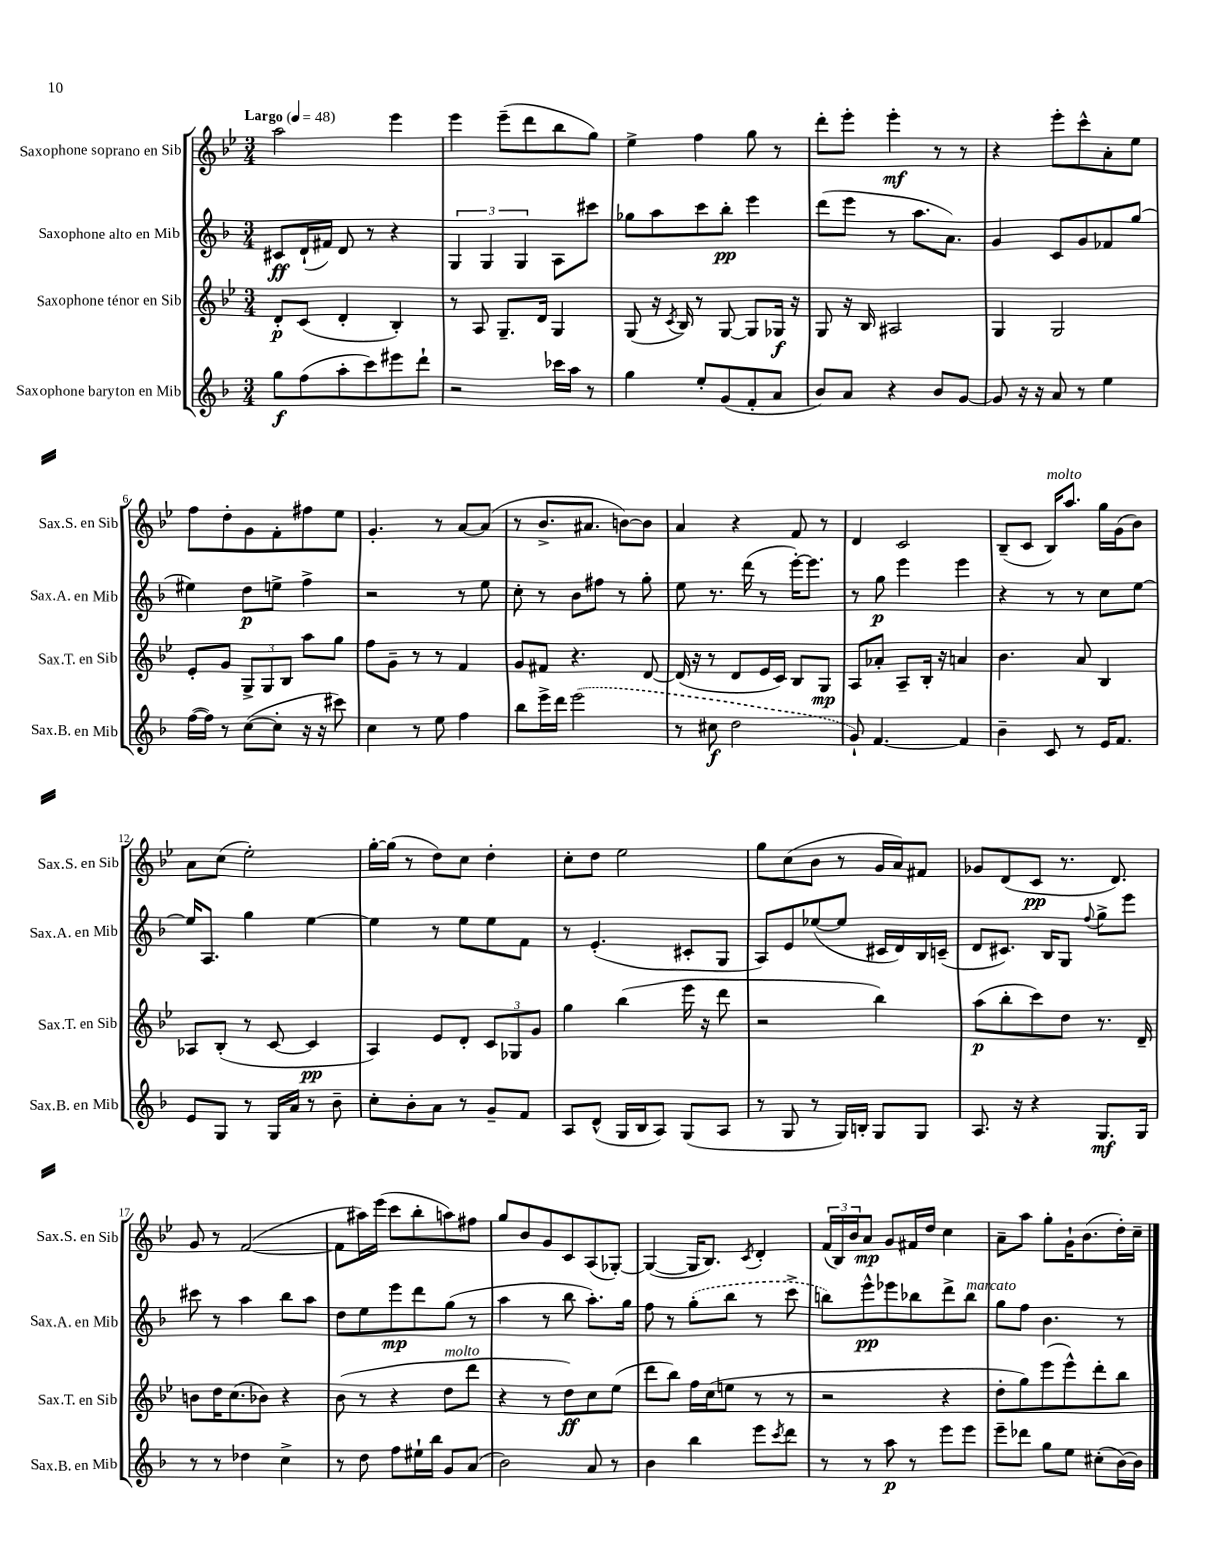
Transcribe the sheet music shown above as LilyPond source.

<<
\new StaffGroup <<
\new Staff = "s0" \with { instrumentName = "Saxophone soprano en Sib" shortInstrumentName = "Sax.S. en Sib" } {
    \clef treble \key bes \major \numericTimeSignature \time 3/4 \tempo "Largo" 4 = 48
    a''2 ees'''4 |
    ees'''4 ees'''8--( d'''8 bes''8 g''8) |
    ees''4-> f''4 g''8 r8 |
    d'''8-. ees'''8-. ees'''4-.\mf r8 r8 |
    r4 ees'''8-. c'''8-^ a'8-. ees''8 |
    f''8 d''8-. g'8 f'8-. fis''8 ees''8 |
    g'4.-. r8 a'8~ a'8( |
    r8 bes'8.-> ais'8. b'8~) b'8 |
    a'4 r4 f'8 r8 |
    d'4 c'2 |
    bes8--( c'8 bes16^\markup { \italic "molto" }) a''8. g''16 g'16( bes'8) |
    a'8 c''8( ees''2-.) |
    g''16~-. g''16( r8 d''8) c''8 d''4-. |
    c''8-. d''8 ees''2 |
    g''8 c''8( bes'8 r8 g'16 a'16) fis'8 |
    ges'8 d'8( c'8\pp r8. d'8.) |
    g'8 r8 f'2~( |
    f'8 ais''16) ees'''16( c'''8 bes''8-. a''8) fis''8 |
    g''8 bes'8 g'8 c'8 a8( ges8~-.) |
    ges4~( ges16 bes8.) \acciaccatura { c'8 } d'4-. |
    \tuplet 3/2 { f'16( bes16) bes'16 } a'8\mp g'8 fis'16 d''16 c''4 |
    a'8-- a''8 g''8-. g'16-! bes'8.( d''16-.) c''16-- \bar "|." |
}
\new Staff = "s1" \with { instrumentName = "Saxophone alto en Mib" shortInstrumentName = "Sax.A. en Mib" } {
    \clef treble \key f \major \numericTimeSignature \time 3/4
    cis'8\ff d'16-!( fis'16) d'8 r8 r4 |
    \tuplet 3/2 { g4 g4 g4 } a8 cis'''8 |
    ges''8 a''8 c'''8 bes''8-.\pp e'''4 |
    d'''8( e'''8 r8 a''8. a'8.) |
    g'4 c'8 g'8 fes'8 g''8( |
    eis''4) d''8\p e''8-> f''4-> |
    r2 r8 e''8 |
    c''8-. r8 bes'8 fis''8 r8 g''8-. |
    e''8 r8. d'''16( r8 e'''16~-.) e'''8. |
    r8 g''8\p e'''4 e'''4 |
    r4 r8 r8 c''8 e''8~ |
    e''16 a8. g''4 e''4~ |
    e''4 r8 e''8 e''8 f'8 |
    r8 e'4.-.( cis'8-. g8 |
    a8) e'8 ees''8~( ees''8 cis'16 d'16) bes16 c'16--( |
    d'8 cis'8.) bes16 g8 \appoggiatura { f''8 } g''8-> e'''8 |
    cis'''8 r8 a''4 bes''8 a''8 |
    d''8 e''8 e'''8\mp d'''8 g''8( r8 |
    a''4 r8 bes''8 a''8.-.) g''16 |
    f''8 r8 \once \slurDashed g''8-.( bes''8 r8 c'''8-> |
    b''8) e'''8-^\pp ees'''8 bes''8 d'''8-> bes''8^\markup { \italic "marcato" } |
    g''8 f''8 bes'4. r8 \bar "|." |
}
\new Staff = "s2" \with { instrumentName = "Saxophone ténor en Sib" shortInstrumentName = "Sax.T. en Sib" } {
    \clef treble \key bes \major \numericTimeSignature \time 3/4
    d'8-.\p c'8( d'4-. bes4-.) |
    r8 a8 g8.-- d'16 g4 |
    g8( r16 \acciaccatura { c'8 } bes16) r8 g8~ g8 ges16\f r16 |
    g8 r16 bes16 ais2 |
    g4 g2 |
    ees'8-. g'8 \tuplet 3/2 { g8-> g8 bes8 } a''8 g''8 |
    f''8 g'8-- r8 r8 f'4 |
    g'8 fis'8 r4. d'8~ |
    d'16( r16 r8 d'8 ees'16 c'16) bes8 g8\mp |
    a8 aes'8-. a8-- bes16-. r16 a'4 |
    bes'4. a'8 bes4 |
    aes8 bes8-.( r8 c'8~ c'4\pp |
    a4) ees'8 d'8-. \tuplet 3/2 { c'8 ges8 g'8 } |
    g''4 bes''4( ees'''16 r16 d'''8 |
    r2 bes''4) |
    a''8\p( bes''8-. c'''8) d''8 r8. d'16-- |
    b'8 d''16 c''8.( bes'8) r4 |
    bes'8( r8 r4 d''8^\markup { \italic "molto" } d'''8 |
    r4 r8 d''8\ff) c''8 ees''8( |
    d'''8 bes''8) f''16 c''16( e''8 r8 r8 |
    r2 r4 |
    d''8-. g''8) ees'''8( ees'''8-^) d'''8-. bes''8 \bar "|." |
}
\new Staff = "s3" \with { instrumentName = "Saxophone baryton en Mib" shortInstrumentName = "Sax.B. en Mib" } {
    \clef treble \key f \major \numericTimeSignature \time 3/4
    g''8\f f''8( a''8-. c'''8) eis'''8 d'''8-! |
    r2 ces'''16 a''16 r8 |
    g''4 e''8-. g'8( f'8-. a'8 |
    bes'8) a'8 r4 bes'8 g'8~ |
    g'8 r16 r16 a'8 r8 e''4 |
    f''16~( f''16) r8 c''8~( c''8-. r16 r16 cis'''8) |
    c''4 r8 e''8 f''4 |
    bes''8 e'''16-> d'''16 \once \slurDashed e'''2( |
    r8 cis''8\f d''2 |
    g'8-!) f'4.~ f'4 |
    bes'4-- c'8 r8 e'16 f'8. |
    e'8 g8 r8 g16 a'16 r8 bes'8-- |
    c''8-. bes'8-. a'8 r8 g'8-- f'8 |
    a8 d'8-^( g16 bes16 a8) g8( a8 |
    r8 g8 r8 g16) b16-. g8 g8 |
    a8. r16 r4 g8.\mf g16 |
    r8 r8 des''4 c''4-> |
    r8 d''8 f''8 eis''16-! bes''16 g'8 a'8( |
    bes'2) a'8 r8 |
    bes'4 bes''4 e'''8 \acciaccatura { c'''8 } d'''8 |
    r8 r8 a''8\p r8 e'''8 e'''8 |
    e'''8-- des'''8 g''8 e''8 cis''8-.( bes'16~) bes'16 \bar "|." |
}
>>
>>
